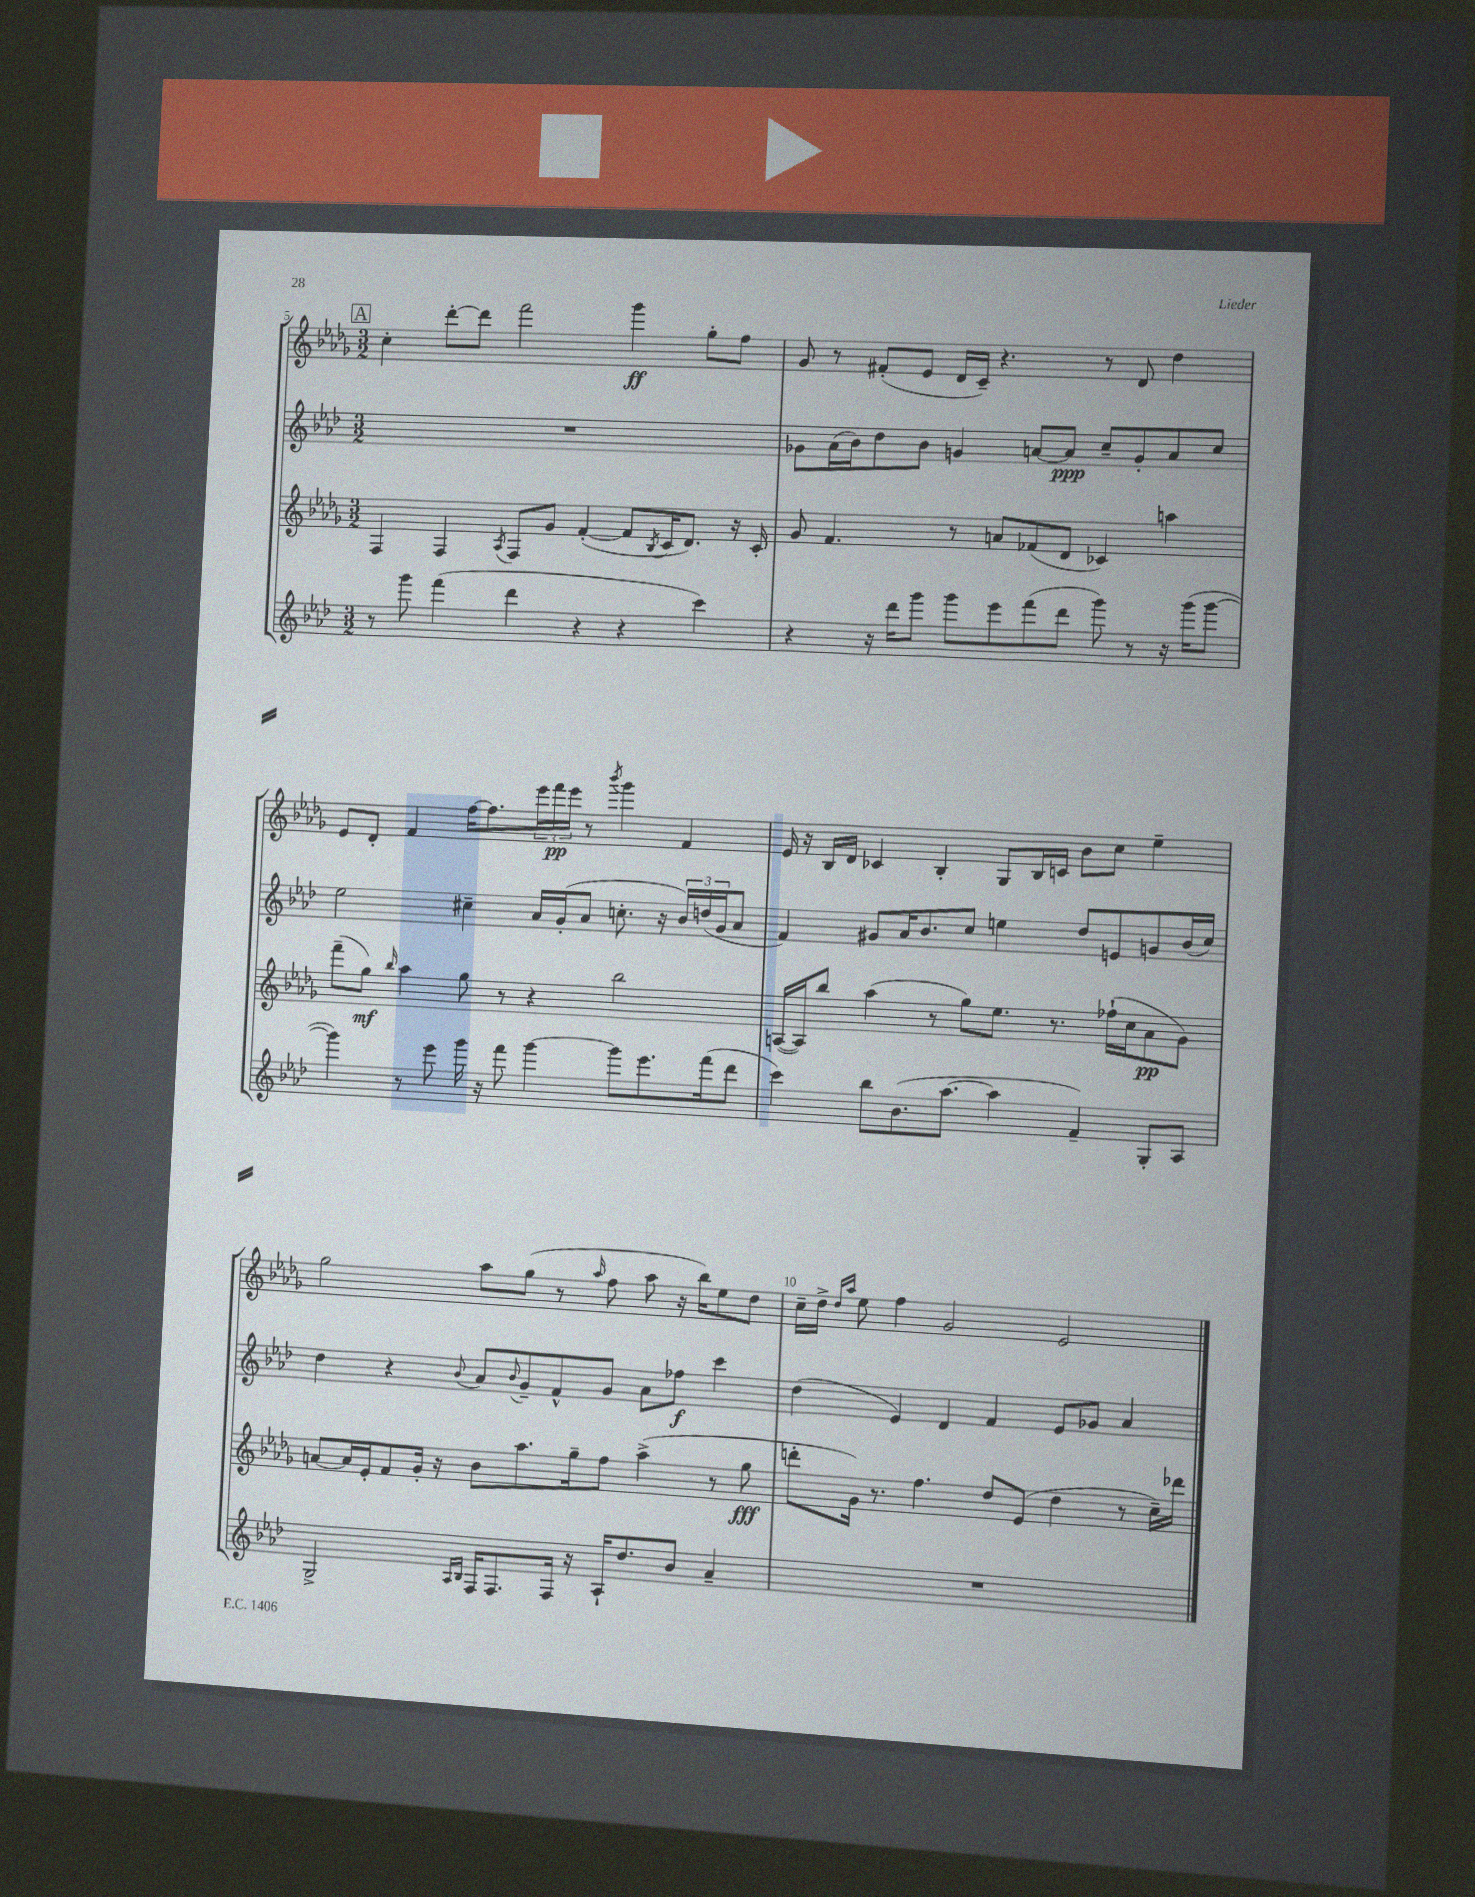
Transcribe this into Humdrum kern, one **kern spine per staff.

**kern	**kern	**kern	**kern
*staff4	*staff3	*staff2	*staff1
*clefG2	*clefG2	*clefG2	*clefG2
*k[b-e-a-d-]	*k[b-e-a-d-g-]	*k[b-e-a-d-]	*k[b-e-a-d-g-]
*M3/2	*M3/2	*M3/2	*M3/2
8r	4F	1.r	4cc'
8ggg	.	.	.
(4fff	4F	.	[8ddd-'
.	.	.	8ddd-]
.	8qA-	.	.
4ddd-	8F	.	2fff
.	8g-	.	.
4r	([4f'	.	.
4r	8f]	.	4ggg-
.	8qB-	.	.
.	16c	.	.
.	8.d-)	.	.
4ccc)	.	.	8gg-'
.	16r	.	8ff
.	16c'	.	.
=	=	=	=
4r	8g-	8g-	8g-
.	4.f	(16a-	8r
.	.	16b-)	.
16r	.	8dd-	(8f#'
16ddd-	.	.	.
8ggg	.	8b-	8e-
8ggg	8r	4g	16d-
.	.	.	16c~)
8eee-	8a	.	4.r
(8fff	(8f-	[8a	.
8ddd-	8d-	8a]	.
8ggg)	4c-)	8cc~	8r
8r	.	8g'	8d-
16r	4aa	8a	4dd-
(16ggg	.	.	.
[8ggg	.	8cc	.
=	=	=	=
4ggg])	(8fff~	2ee-	8e-
.	8gg-)	.	8d-'
.	16qqbb-	.	.
8r	4aa-	.	4f
8eee-	.	.	.
16ggg	8gg-	4cc#~	[16ff
16r	.	.	8.ff]
8fff	8r	.	.
[4ggg	4r	16a-	24eee-
.	.	.	24fff
.	.	(16g'	.
.	.	.	24eee-
.	.	8a-	8r
.	.	.	8qbbb-
8ggg]	2bb-	8.cc'	4ggg-
8.eee-	.	.	.
.	.	16r	.
.	.	24b-)	4f
.	.	(24dd	.
(16fff	.	.	.
.	.	24g	.
8ddd-	.	8a-	.
=	=	=	=
4ccc)	([16A	4f)	16e-
.	16A])	.	16r
.	8bb-	.	16B-
.	.	.	16d-
8bb-	(4aa-	8g#	4c-
(8.b-	.	16a-	.
.	.	8.b-	.
.	8r	.	4B-'
[8.aa-	.	.	.
.	8gg-)	8cc	.
4aa-]	8.ee-	4ee	8G-
.	.	.	16B-
.	8.r	.	16c
4f~)	.	8dd-	8b-
.	(16ff-`	8e	8cc
.	16cc	.	.
8G'	8a-	8g	4ee-~
8A-	8g-)	(16b-	.
.	.	16cc)	.
=	=	=	=
2G^	[8a	4dd-	2gg-
.	16a]	.	.
.	16e-'	.	.
.	8f	4r	.
.	16g-'	.	.
.	16r	.	.
16qqA-	.	.	.
16qqB-	.	8qqb-	.
16F	8b-	8a-	8aa-
8.F	.	.	.
.	.	8qqb-	.
.	8.aa-	8g~	(8gg-
16F	.	8f^^	8r
16r	16gg-~	.	.
.	.	.	16qqaa-
16A-`	8ff	8g	8ff
8.dd-	.	.	.
.	(4aa-^	8a-	8aa-
8b-	.	8ff-	16r
.	.	.	16bb-)
4a-~	8r	4ccc	8ee-
.	8gg-	.	8dd-
=	=	=	=
1.r	8ddd'	(4dd-	16cc~
.	.	.	16dd-^
.	.	.	16qqdd-
.	.	.	16qqaa-
.	16g-)	.	8ee-
.	8.r	.	.
.	.	4e-)	4ff
.	4.ff	.	.
.	.	4d-	2g-
.	8dd-	4f	.
.	(8e-	.	.
.	4dd-	8e-	2e-
.	.	8g-	.
.	8r	4a-	.
.	16cc~)	.	.
.	16ddd-	.	.
==	==	==	==
*-	*-	*-	*-
